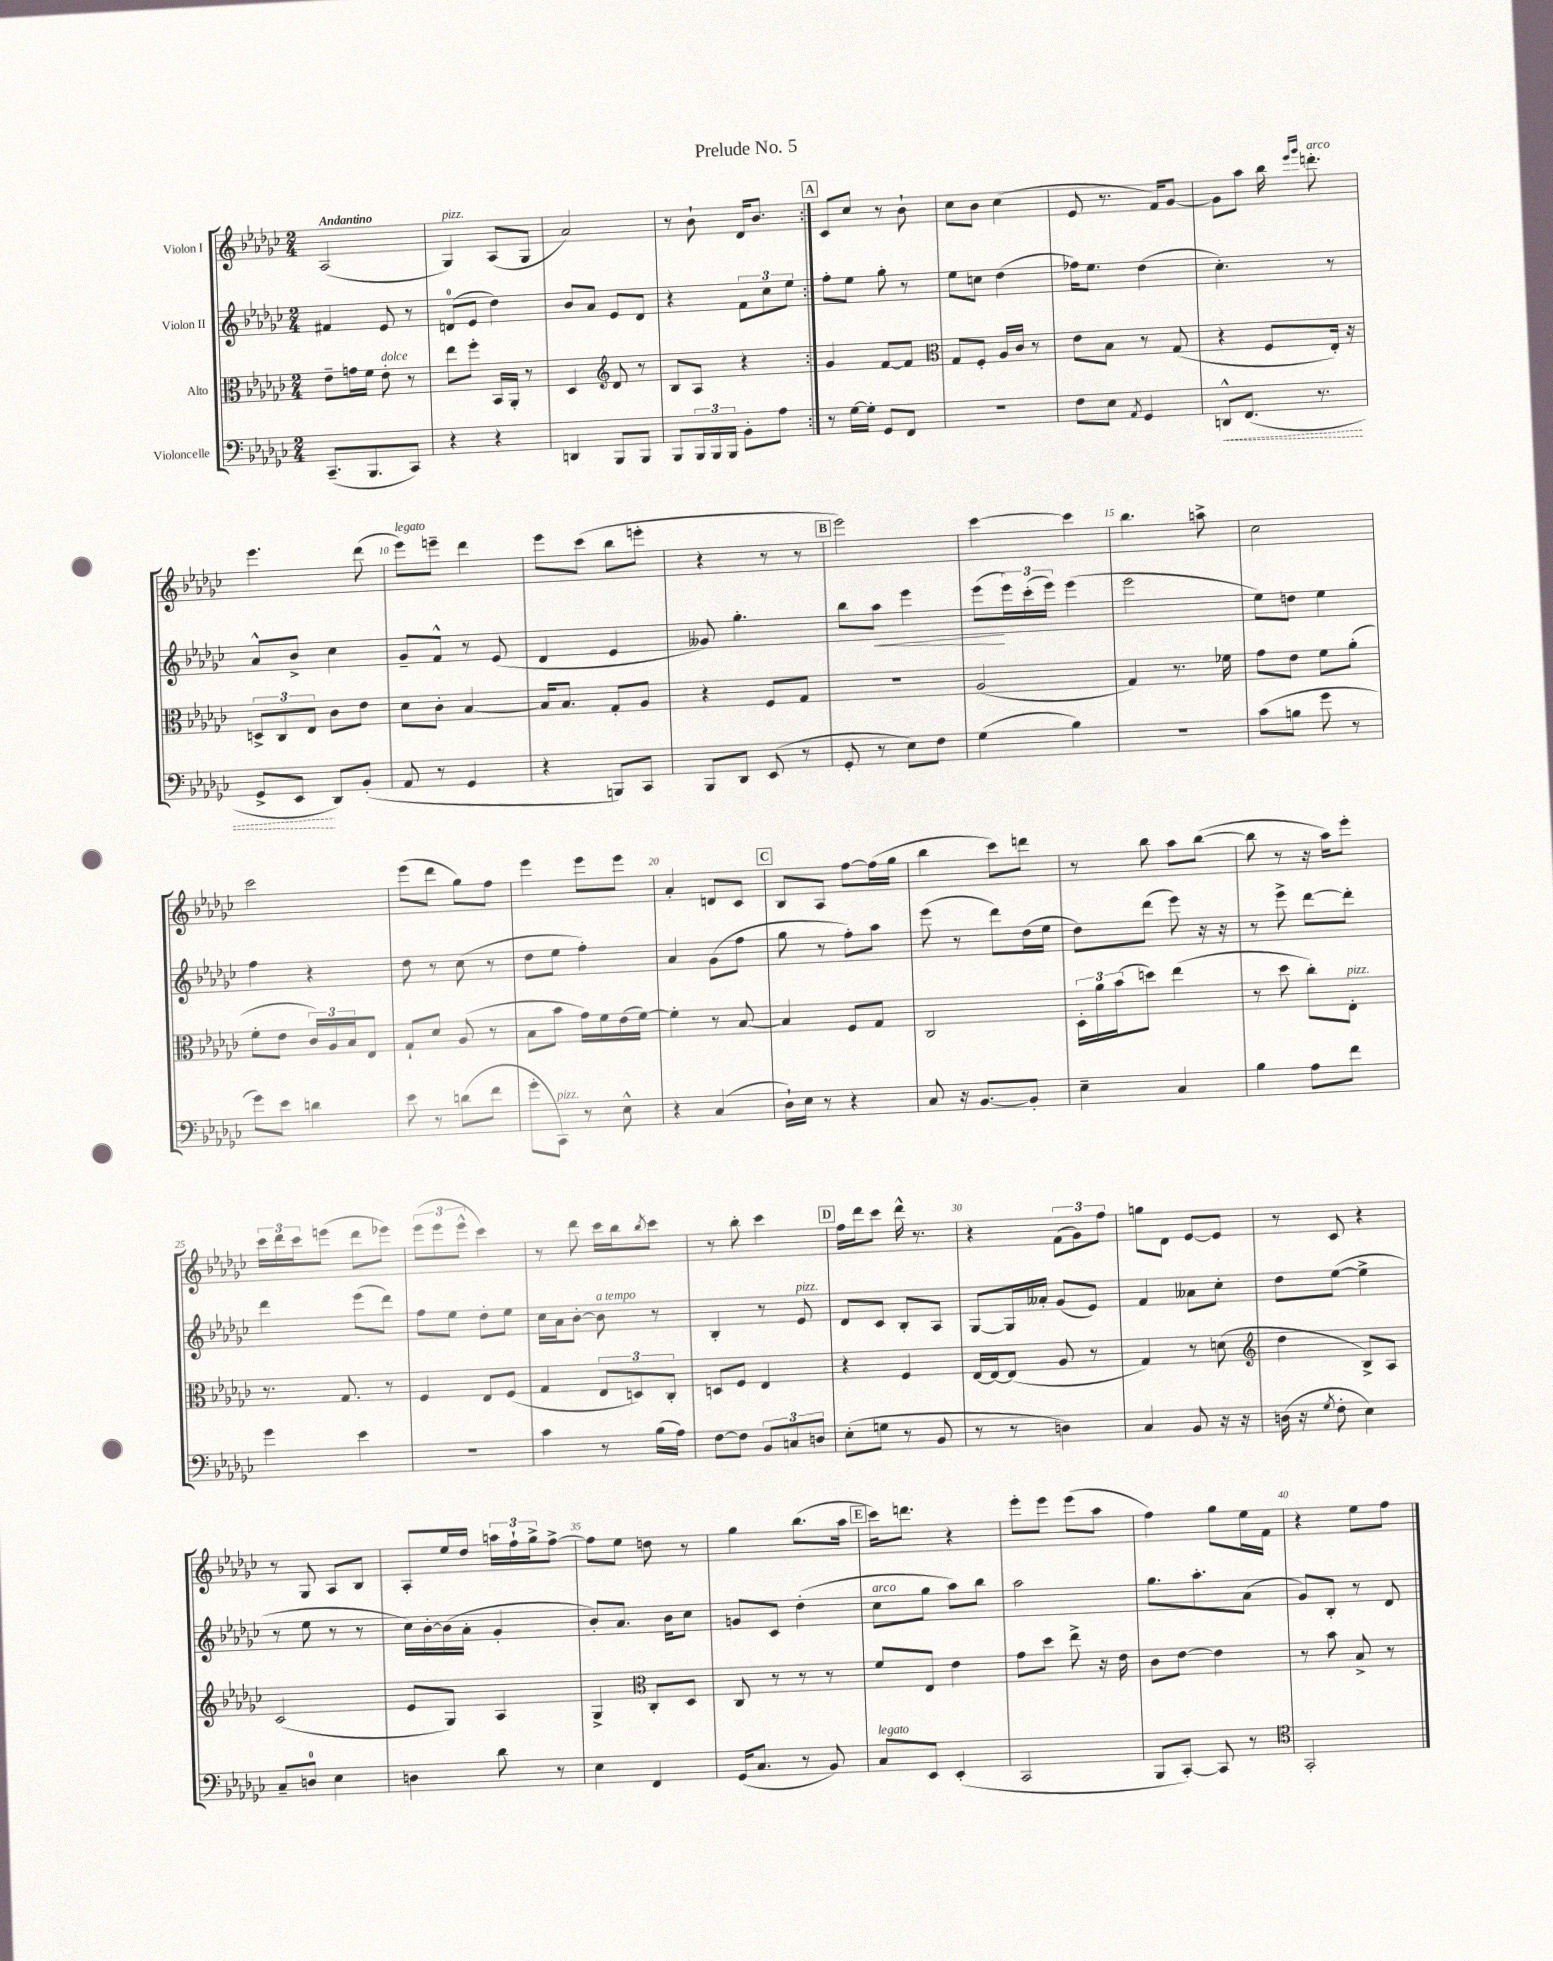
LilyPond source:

\header { title = "Prelude No. 5" }
<<
\new StaffGroup <<
\new Staff = "s0" \with { instrumentName = "Violon I" } {
    \clef treble \key ges \major \numericTimeSignature \time 2/4 \tempo "Andantino"
    \repeat volta 2 { aes2( |
    ges4^\markup { \italic "pizz." }) aes8( ges8 |
    aes'2) |
    r8 bes'8-! des'16 bes'8. | }
    \mark \markup { \box "A" } ces'8 ces''8 r8 bes'8-! |
    ces''8 bes'8 ces''4( |
    ees'8 r8. f'16) ges'8~ |
    ges'8 aes''8 bes''16 \grace { ees'''16 ges'''16 } d'''8.-.^\markup { \italic "arco" } |
    ees'''4. des'''8( |
    ees'''8^\markup { \italic "legato" }) e'''8-- des'''4 |
    ees'''8 ces'''8( bes''8 e'''8-. |
    r4 r8 r8 |
    \mark \markup { \box "B" } ees'''2) |
    ces'''4~ ces'''4 |
    bes''4. a''8-> |
    ces''2 |
    ces'''2 |
    ees'''8( des'''8 ges''8) f''8 |
    ees'''4 ees'''8 ees'''8 |
    aes'4-. d'8 ces'8 |
    \mark \markup { \box "C" } bes8 aes8 f''8~ f''16( ges''16 |
    bes''4 ces'''8) d'''8 |
    r8 bes''8 aes''8 bes''8~( |
    bes''8 r8 r16 aes''16) ees'''8-. |
    \tuplet 3/2 { ces'''16 des'''16 ces'''16 } e'''8( des'''8 ees'''8) |
    \tuplet 3/2 { ees'''8( ees'''8 ees'''8-^ } ces'''4) |
    r8 des'''8 ces'''16 bes''16 \acciaccatura { bes''8 } ces'''8 |
    r8 bes''8-. ces'''4 |
    \mark \markup { \box "D" } f''16 des'''16 ces'''8 des'''16-^ r8. |
    r4 \tuplet 3/2 { f'8( ges'8) f''8 } |
    g''8 des'8 ees'8~ ees'8 |
    r8 ces'8 r4 |
    r8 ges8 aes8 bes8 |
    aes8-. ees''16 des''16 \tuplet 3/2 { a''16 f''16-! ges''16-> } f''8~-> |
    f''8 ees''8 d''8 r8 |
    ges''4 bes''8.( aes''16 |
    \mark \markup { \box "E" } ces'''16) d'''8. r4 |
    ees'''8-. ees'''8 ees'''8( aes''8 |
    f''4) ges''8 ees''16 f'16 |
    r4 ees''8 f''8 \bar "|." |
}
\new Staff = "s1" \with { instrumentName = "Violon II" } {
    \clef treble \key ges \major \numericTimeSignature \time 2/4
    \repeat volta 2 { fis'4 ees'8 r8 |
    d'8-0( ees'8 des''4) |
    bes'8 aes'8 ees'8 des'8 |
    r4 \tuplet 3/2 { f'8 ces''8 ees''8 } | }
    \mark \markup { \box "A" } f''8-. ees''8 ges''8-. r8 |
    ees''8 c''8 des''4( |
    fes''16) ees''8. des''4( |
    ces''4.-.) r8 |
    aes'8-^ bes'8-> ces''4 |
    ges'8-- f'8-^ r8 ees'8( |
    des'4 ees'4 |
    geses'8) ges''4.-. |
    \mark \markup { \box "B" } bes''8 aes''8\< ees'''4 |
    ees'''8\!( \tuplet 3/2 { ees'''16) ces'''16-.( ees'''16) } ees'''4( |
    ees'''2 |
    ees''8) d''8 ees''4 |
    f''4 r4 |
    des''8 r8 ces''8( r8 |
    des''8 ees''8 f''4-.) |
    aes'4 ges'8( f''8 |
    \mark \markup { \box "C" } ges''8 r8 f''8-.) aes''8 |
    ees'''8( r8 des'''8) des''16( ees''16 |
    des''8) des'''8( ees'''8) r16 r16 |
    r8 ees'''8-> des'''8~ des'''8-. |
    des'''4 ees'''8( des'''8) |
    f''8 ees''8 des''8-. ees''8 |
    ces''16 aes'16 bes'8~-. bes'8^\markup { \italic "a tempo" } r8 |
    bes4-. r8 ees'8^\markup { \italic "pizz." } |
    \mark \markup { \box "D" } des'8 ces'8 bes8-. aes8 |
    ges8~ ges16 aeses'16-. ges'8( ees'8) |
    f'4 aeses'8 ces''8-. |
    des''8 ees''8~( ees''4-> |
    r8 ees''8 r8 r8 |
    ces''16) bes'16~-. bes'16( aes'16-. ges'4-. |
    bes'8-.) aes'8. bes'16 ces''8 |
    g'8 ces'8 des''4-.( |
    \mark \markup { \box "E" } ces''8^\markup { \italic "arco" } ges''8 aes''8) bes''8 |
    aes''2 |
    ges''8. aes''8.-. aes'8( |
    ges'8) bes8-. r8 des'8 \bar "|." |
}
\new Staff = "s2" \with { instrumentName = "Alto" } {
    \clef alto \key ges \major \numericTimeSignature \time 2/4
    \repeat volta 2 { ees'8-- g'16 f'16 ees'8-.^\markup { \italic "dolce" } r8 |
    ees''8 f''8-. bes,16 aes,16-. r8 |
    des4 \clef treble des'8 r8 |
    bes8 aes8 r4 | }
    \mark \markup { \box "A" } ges'4 f'8~ f'8 |
    \clef alto ges8 f8-. aes16 ces'16 r8 |
    ees'8 bes8 r8 ges8( |
    r4 f8 ees16-.) r16 |
    \tuplet 3/2 { d8-> ces8 ees8 } ces'8 ees'8 |
    des'8 ces'8-. bes4~ |
    bes16 bes8. ges8-. aes8 |
    r4 f8 ges8 |
    \mark \markup { \box "B" } r2 |
    aes2( |
    ges4) r8. fes'16 |
    ges'8 ees'8 f'8 aes'8-.( |
    f'8-. ees'8 \tuplet 3/2 { ces'16) aes16 bes16 } ees8 |
    ges8-! des'8 aes8( r8 |
    bes8 bes'8 ges'16) f'16 ees'16( f'16~) |
    f'4-. r8 bes8~ |
    \mark \markup { \box "C" } bes4 f8 ges8 |
    ces2 |
    \tuplet 3/2 { des16-. aes'16 bes'16( } d''8) ees''4( |
    r8 des''8 ces''8-.) ees8-.^\markup { \italic "pizz." } |
    r8. ges8. r8 |
    f4 ees8 f8( |
    ges4 \tuplet 3/2 { ees8 d8) ces8-. } |
    d8 f8 ees4 |
    \mark \markup { \box "D" } r4 f4 |
    ees16~ ees16~ ees8( aes8 r8 |
    ges4) r8 d'8( |
    \clef treble des''4 bes8->) aes8 |
    ces'2( |
    ees'8 ges8) aes4 |
    ges4-> \clef alto ces8-. des8 |
    ces8 r8 r8 r8 |
    \mark \markup { \box "E" } f'8 ees8 ees'4 |
    ges'8 des''8 ees''8-> r16 ees'16 |
    ces'8 ees'8~ ees'4 |
    r8 bes'8 bes8-> r8 \bar "|." |
}
\new Staff = "s3" \with { instrumentName = "Violoncelle" } {
    \clef bass \key ges \major \numericTimeSignature \time 2/4
    \repeat volta 2 { ces,8.--( bes,,8. ces,8) |
    r4 r4 |
    d,4 bes,,8 bes,,8 |
    bes,,8 \tuplet 3/2 { bes,,16 bes,,16 bes,,16 } bes,8-. aes8 | }
    \mark \markup { \box "A" } r8 ges16~ ges16-. ges,8 f,8 |
    R2 |
    f8 ees8 \acciaccatura { aes,8 } ges,4 |
    \once \override Hairpin.style = #'dashed-line d,8-^\< f,8.( r8. |
    ges,8-> ees,8\! des,8) bes,8-.( |
    aes,8 r8 ges,4 |
    r4 b,,8) ces,8 |
    bes,,8 des,8 ees,8( r8 |
    \mark \markup { \box "B" } ges,8-. r8 ees8) f8 |
    ges4( bes4) |
    R2 |
    ces'8( b8 ges'8 r8 |
    ges'8) ees'8 d'4 |
    ees'8 r8 d'8( f'8 |
    ges'8-. ces,8^\markup { \italic "pizz." }) r8 ees8-^ |
    r4 ces4( |
    \mark \markup { \box "C" } des16-!) ees16 r8 r4 |
    ces8 r16 bes,8.~ bes,8-. |
    ees4-- ces4 |
    bes4 aes8 f'8 |
    ges'4 ees'4 |
    R2 |
    ces'4 r8 bes16( aes16) |
    f8~ f8 \tuplet 3/2 { bes,8 c8 d8 } |
    \mark \markup { \box "D" } ees8-.( g8 r8 bes,8 |
    r8 r8 d4) |
    ces4 bes,8 r16 r16 |
    d16( r16 \acciaccatura { ges8 } f8-. ees4) |
    ces8-- d8-0 ees4 |
    d4 des'8 r8 |
    ees4 f,4 |
    ges,16( ces8. r8 bes,8) |
    \mark \markup { \box "E" } ces8^\markup { \italic "legato" } ees,8 ees,4-.( |
    ces,2 |
    bes,,8 ces,8~-.) ces,8 r8 |
    \clef tenor ges,2-. \bar "|." |
}
>>
>>
\layout { \context { \Score \override BarNumber.break-visibility = ##(#f #t #t) barNumberVisibility = #(every-nth-bar-number-visible 5) } }
